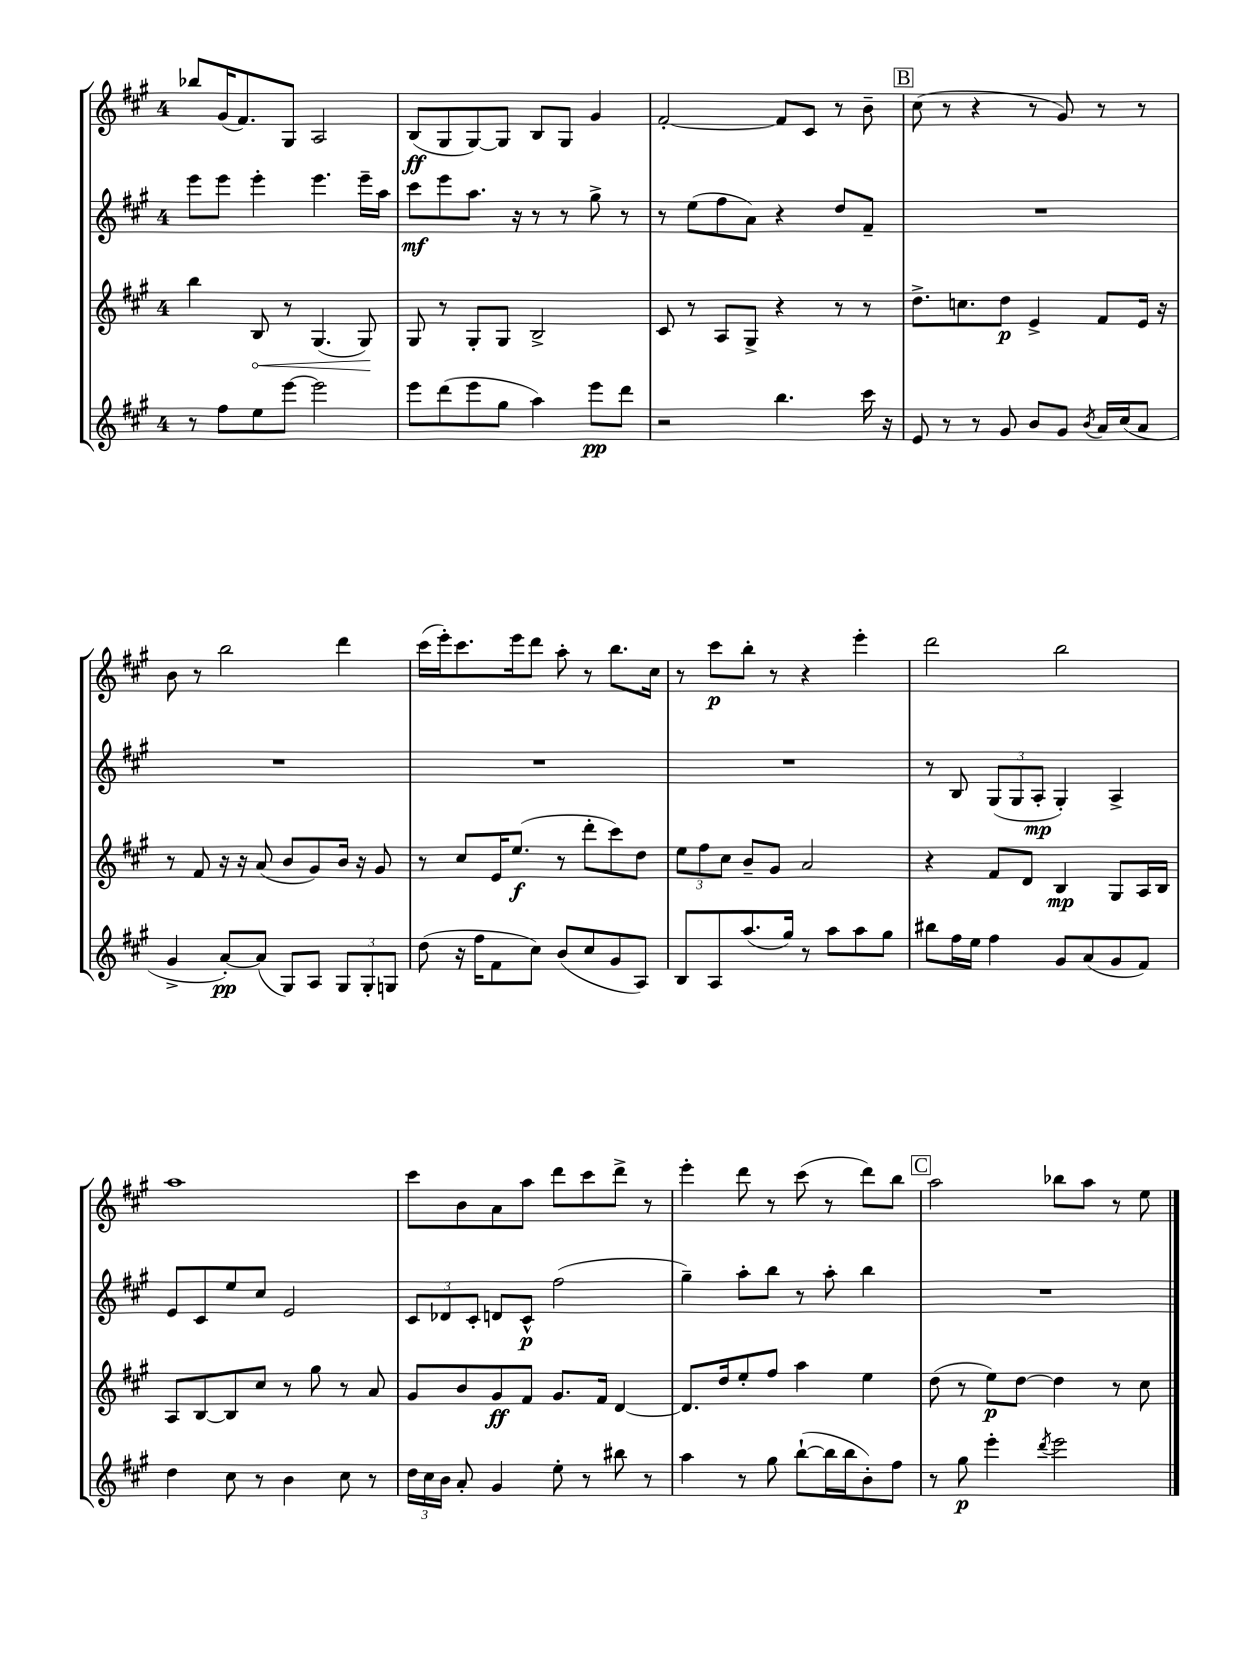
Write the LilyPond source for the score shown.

<<
\new StaffGroup <<
\new Staff = "s0" {
    \clef treble \key a \major \once \override Staff.TimeSignature.style = #'single-digit \time 4/4
    \autoBeamOff bes''8[ gis'16( fis'8.) gis8] a2 |
    b8[\ff( gis8 gis8~) gis8] b8[ gis8] gis'4 |
    fis'2~-. fis'8[ cis'8] r8 b'8-- |
    \mark \markup { \box "B" } cis''8( r8 r4 r8 gis'8) r8 r8 |
    b'8 r8 b''2 d'''4 |
    cis'''16[( e'''16-.) cis'''8. e'''16 d'''8] a''8-. r8 b''8.[ cis''16] |
    r8 cis'''8[\p b''8]-. r8 r4 e'''4-. |
    d'''2 b''2 |
    a''1 |
    cis'''8[ b'8 a'8 a''8] d'''8[ cis'''8 d'''8]-> r8 |
    e'''4-. d'''8 r8 cis'''8( r8 d'''8[) b''8] |
    \mark \markup { \box "C" } a''2 bes''8[ a''8] r8 e''8 \bar "|." |
}
\new Staff = "s1" {
    \clef treble \key a \major \once \override Staff.TimeSignature.style = #'single-digit \time 4/4
    \autoBeamOff e'''8[ e'''8] e'''4-. e'''4. e'''16[-- a''16] |
    cis'''8[\mf e'''8 a''8.] r16 r8 r8 gis''8-> r8 |
    r8 e''8[( fis''8 a'8]) r4 d''8[ fis'8]-- |
    \mark \markup { \box "B" } R1 |
    R1 |
    R1 |
    R1 |
    r8 b8 \tuplet 3/2 { gis8[( gis8 a8]-.\mp } gis4-.) a4-> |
    e'8[ cis'8 e''8 cis''8] e'2 |
    \tuplet 3/2 { cis'8[ des'8 cis'8]-. } d'8[ cis'8]-^\p fis''2( |
    gis''4--) a''8[-. b''8] r8 a''8-. b''4 |
    \mark \markup { \box "C" } R1 \bar "|." |
}
\new Staff = "s2" {
    \clef treble \key a \major \once \override Staff.TimeSignature.style = #'single-digit \time 4/4
    \autoBeamOff b''4 \once \override Hairpin.circled-tip = ##t b8\< r8 gis4.( gis8\!) |
    gis8 r8 gis8[-. gis8] b2-> |
    cis'8 r8 a8[ gis8]-> r4 r8 r8 |
    \mark \markup { \box "B" } d''8.[-> c''8. d''8]\p e'4-> fis'8[ e'16] r16 |
    r8 fis'8 r16 r16 a'8( b'8[ gis'8) b'16] r16 gis'8 |
    r8 cis''8[ e'16 e''8.]\f( r8 d'''8[-. cis'''8) d''8] |
    \tuplet 3/2 { e''8[ fis''8 cis''8] } b'8[-- gis'8] a'2 |
    r4 fis'8[ d'8] b4\mp gis8[ a16 b16] |
    a8[ b8~ b8 cis''8] r8 gis''8 r8 a'8 |
    gis'8[ b'8 gis'8\ff fis'8] gis'8.[ fis'16] d'4~ |
    d'8.[ d''16 e''8-. fis''8] a''4 e''4 |
    \mark \markup { \box "C" } d''8( r8 e''8[\p) d''8]~ d''4 r8 cis''8 \bar "|." |
}
\new Staff = "s3" {
    \clef treble \key a \major \once \override Staff.TimeSignature.style = #'single-digit \time 4/4
    \autoBeamOff r8 fis''8[ e''8 e'''8]~ e'''2 |
    e'''8[ d'''8( e'''8 gis''8] a''4) e'''8[\pp d'''8] |
    r2 b''4. cis'''16 r16 |
    \mark \markup { \box "B" } e'8 r8 r8 gis'8 b'8[ gis'8] \acciaccatura { b'8 } a'16[ cis''16( a'8] |
    gis'4-> a'8[~-.\pp) a'8]( gis8[) a8] \tuplet 3/2 { gis8[ gis8-. g8] } |
    d''8( r16 fis''16[ fis'8 cis''8]) b'8[( cis''8 gis'8 a8]) |
    b8[ a8 a''8.( gis''16]) r8 a''8[ a''8 gis''8] |
    bis''8[ fis''16 e''16] fis''4 gis'8[ a'8( gis'8 fis'8]) |
    d''4 cis''8 r8 b'4 cis''8 r8 |
    \tuplet 3/2 { d''16[ cis''16 b'16] } a'8-. gis'4 e''8-. r8 bis''8 r8 |
    a''4 r8 gis''8 b''8[~-!( b''16 b''16 b'8-.) fis''8] |
    \mark \markup { \box "C" } r8 gis''8\p e'''4-. \acciaccatura { d'''8 } e'''2 \bar "|." |
}
>>
>>
\layout { \context { \Score \remove "Bar_number_engraver" } }
